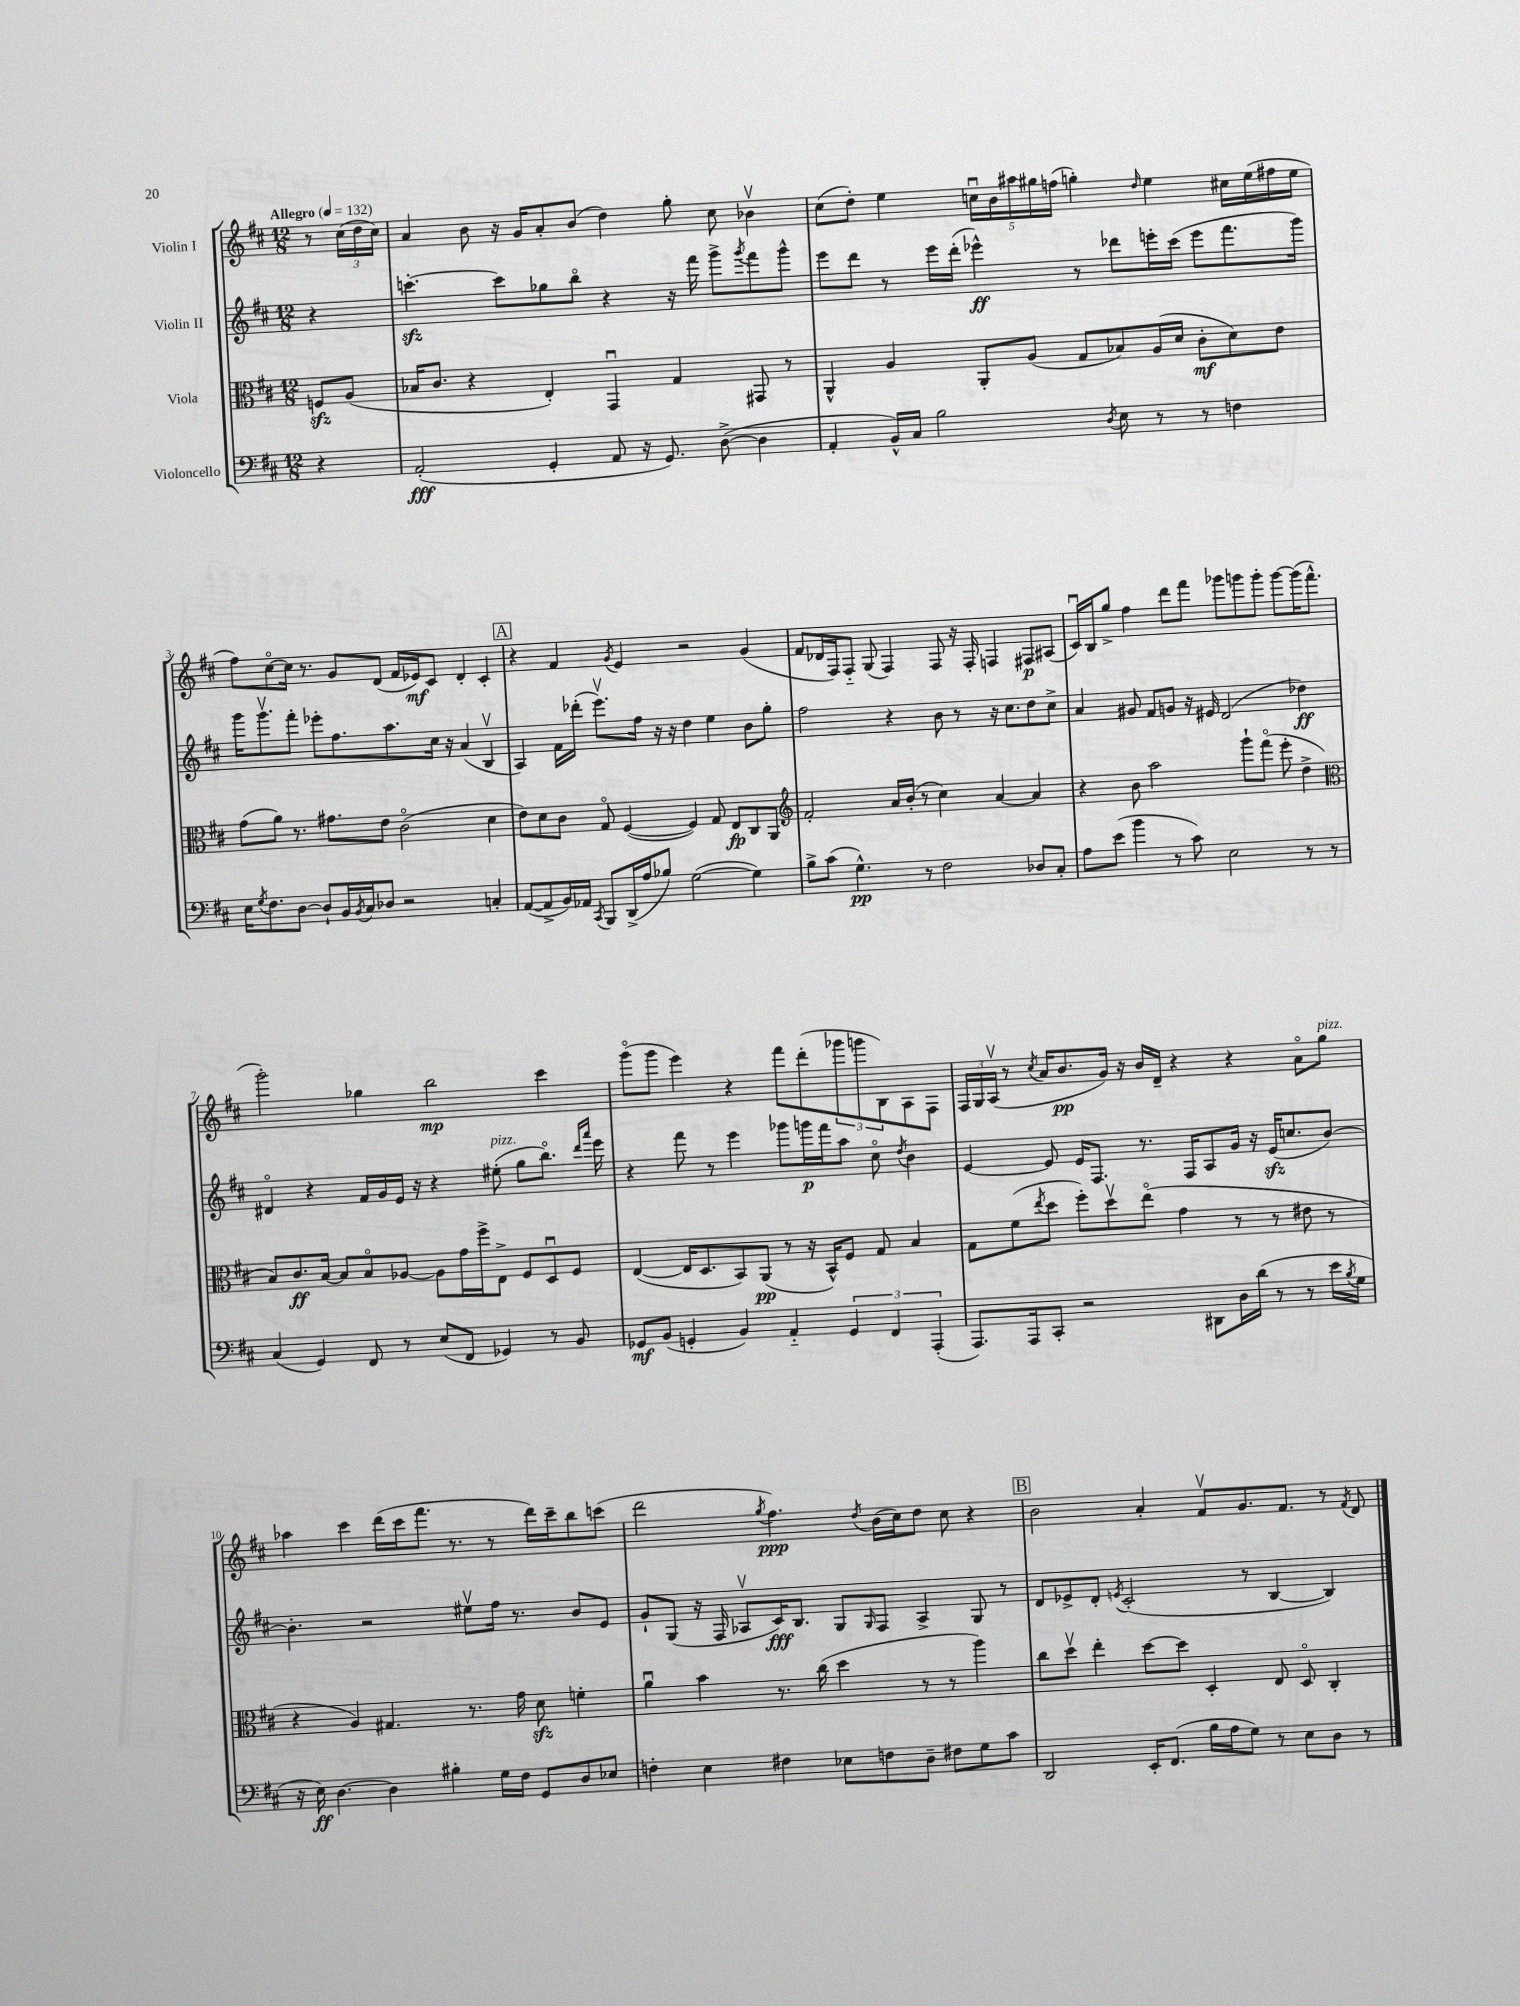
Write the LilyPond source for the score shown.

<<
\new StaffGroup <<
\new Staff = "s0" \with { instrumentName = "Violin I" } {
    \clef treble \key d \major \numericTimeSignature \time 12/8 \partial 4 \tempo "Allegro" 4 = 132
    r8 \tuplet 3/2 { cis''16( d''16 cis''16) } |
    a'4 b'8 r16 g'16 a'8-. b'8( d''4) g''8-. cis''8 bes'4\upbow |
    cis''8( d''8-.) e''4 \tuplet 5/4 { c''16\downbow b'16 ais''16 gis''16 f''16( } g''4-.) \grace { d''16 } e''4 cis''16 e''16( fis''16 e''16 |
    fis''8) cis''8~\flageolet cis''16 r8. g'8 d'8( fis'16 ees'16\mf) cis'8 d'4-. cis'4-. |
    \mark \markup { \box "A" } r4 fis'4 \acciaccatura { g'8 } e'4 r2 g'4( |
    fis'8 des'16 fis16) fis8-_ g8( fis4) fis8 r16 fis16-. f4 fis8\p ais8( |
    cis'16\downbow) b16 g''8-> fis''4 d'''8 fis'''8 ges'''8 g'''8 g'''8-. g'''8~ g'''16( fis'''8.-^ |
    g'''2-.) ges''4 b''2\mp cis'''4 |
    g'''8\flageolet( g'''8 e'''4) r4 fis'''8 d'''8-.( \tuplet 3/2 { ges'''8 g'''8 b8) } a8 fis8 |
    \tuplet 3/2 { fis16 g16 a16\upbow( } r8 \acciaccatura { cis''8 } a'16 b'8.\pp g'16) r16 b'16 d'16-- r4 r4 a'8\flageolet g''8^\markup { \italic "pizz." } |
    aes''4 cis'''4 d'''16( cis'''16 fis'''8. r8. r8 d'''16) cis'''16-- b''8 c'''8( |
    d'''2 \acciaccatura { g''8 } fis''4.\ppp) \acciaccatura { d''8 } b'16( cis''16) d''8 cis''8 r4 |
    \mark \markup { \box "B" } b'2 a'4-. fis'8\upbow g'8. fis'8. r8 \acciaccatura { fis'8 } d'8 \bar "|." |
}
\new Staff = "s1" \with { instrumentName = "Violin II" } {
    \clef treble \key d \major \numericTimeSignature \time 12/8 \partial 4
    r4 |
    c'''4.~-.\sfz c'''8 ges''8 b''8\flageolet r4 r16 fis'''16 g'''8-> \acciaccatura { g'''8 } fis'''8 g'''8-^ |
    e'''8 d'''8 r8 e'''16 d'''16-.( ees'''4-^\ff) r8 des'''8 e'''16-. cis'''16( e'''8 fis'''8. g'''16) |
    g'''16 g'''8.\upbow fis'''8-. ees'''8-. fis''8. a''8. cis''16 r16 a'4( b4\upbow |
    \mark \markup { \box "A" } a4) fis'16 des'''16-.( e'''8.\upbow) fis''16 r16 r16 d''4 e''4 b'8 g''8-. |
    fis''2 r4 b'8 r8 r16 cis''8. d''8 cis''8-> |
    a'4 gis'8 fis'8 g'8 r16 eis'16 d'2( des''4\ff) |
    dis'4\flageolet r4 fis'16 g'16 e'16 r16 r4 eis''8-.^\markup { \italic "pizz." }( g''8 b''8.\flageolet) \grace { d'''16 a'''16 } e'''16 |
    r4 fis'''8 r8 e'''4 ges'''8 g'''16\p fis'''16 a''8 cis''8\flageolet \acciaccatura { d''8 } b'4 |
    e'4~ e'8 e'16 fis8. r8. fis16 a8 g'16 r16 e'16\sfz( c''8. b'8~) |
    b'4.-. r2 eis''8\upbow fis''16 r8. b'8 e'8 |
    g'8-! g8( r16 fis16 aes8\upbow cis'16\fff) b8. g8 \grace { g16 } fis8 aes4-> g8 r8 |
    \mark \markup { \box "B" } d'8 ees'8-> d'8-. \acciaccatura { e'8 } cis'2-.( r8 b4~ b4) \bar "|." |
}
\new Staff = "s2" \with { instrumentName = "Viola" } {
    \clef alto \key d \major \numericTimeSignature \time 12/8 \partial 4
    f8\sfz a8( |
    bes16 cis'8. r4 e4-.) g,4\downbow g4 gis,8 r8 |
    a,4-^ a4 a,8-. a8( g8 bes8) a16( d'16 cis'8-.\mf d'8) e'8 |
    g'8( a'8) r8. gis'8. e'8 cis'2\flageolet( d'4 |
    \mark \markup { \box "A" } e'8) d'8 cis'8 g8\flageolet fis4~( fis4) g8 e8\fp cis8 a,8 |
    \clef treble fis'2-. a'16 b'16-.( r8 cis''4) a'4~ a'4 |
    r4 b'8 a''2 g'''8-! fis'''8\flageolet( e'''8-. d''4-> |
    \clef alto b8) cis'8.\ff b16~ b8 b8\flageolet aes8~ aes8 g'16 fis''16-> e8-> fis8 d8\downbow fis8 |
    e4~( e16 d8. b,8) a,8\pp( r8 r16 b,16-^) fis8 g8 b4 |
    g8 fis'8( \acciaccatura { e''8 } d''8 fis''8-.) d''8\upbow e''8\flageolet( g'4 r8 r8 eis'8 r8 |
    r4 a4) gis4. r8. g'16 d'8\sfz f'4-. |
    a'4\downbow b'4 r8. cis''16( d''4 r8 r8 a''4) |
    \mark \markup { \box "B" } cis''8 d''8\upbow e''4-. d''8~ d''8 d4-. e8 d8\flageolet cis4-. \bar "|." |
}
\new Staff = "s3" \with { instrumentName = "Violoncello" } {
    \clef bass \key d \major \numericTimeSignature \time 12/8 \partial 4
    r4 |
    a,2-.\fff( g,4-. a,8 r16 g,8.) d8~->( d4 |
    a,4-. b,16-^) cis16 b2 \acciaccatura { d8 } e8 r8 r8 f4 |
    e16 \acciaccatura { g8 } fis8. d8~ d8-! b,16 \acciaccatura { b,8 } cis16 des8 r2 c4-. |
    \mark \markup { \box "A" } a,8~( a,8-> b,16) aes,16 \acciaccatura { cis,8 } b,,8 d,16->( a16 bes8) g2~( g4) |
    b8-> cis'8( g4.-^\pp) r8 fis2 des8 cis8-. |
    a8 e'8( b'4 r8 cis'8) e2 r8 r8 |
    cis4( g,4) fis,8 r8 e8( fis,8 ges,4) r8 b,8 |
    ges,8\mf b,8( g,4-. b,4) a,4-_ \tuplet 3/2 { g,4 fis,4 a,,4-.( } |
    a,,8.) a,,16 cis,8-. r2 dis,8 d16 d'16( r8 r8 e'16 \acciaccatura { b8 } g16 |
    r16 e16\ff) d4.~ d4 bis4-. g16 fis16 g,8 d8 ees8 |
    f4-. e4 fis4 ees8 f8 d8-- fis8 g8 cis'8 |
    \mark \markup { \box "B" } d,2 e,16-. fis,8.( b16 a16 g8) r8 e8 d8 r8 \bar "|." |
}
>>
>>
